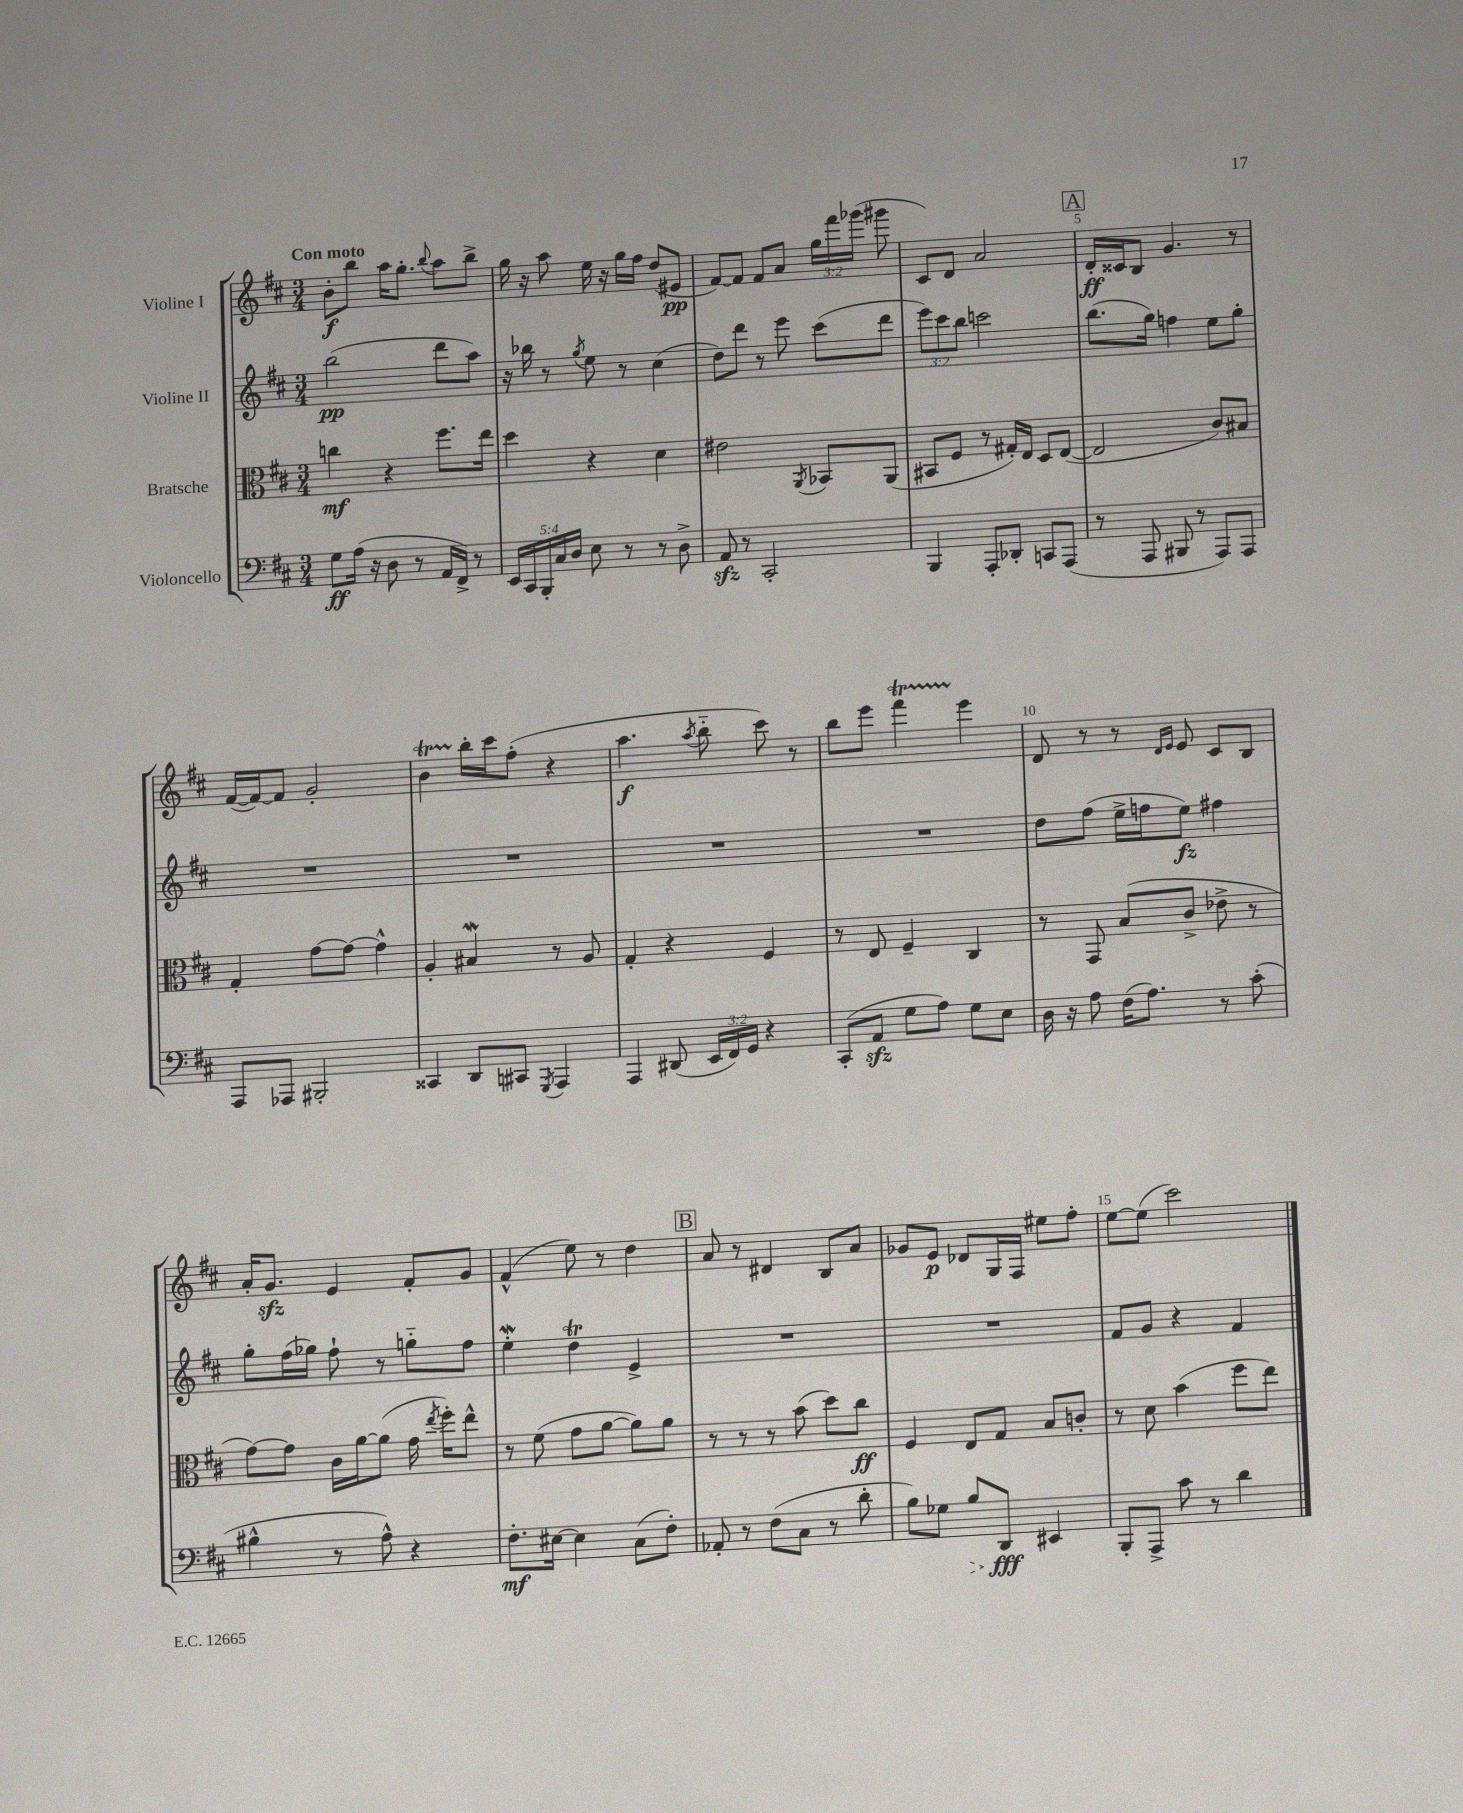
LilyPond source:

<<
\new StaffGroup <<
\new Staff = "s0" \with { instrumentName = "Violine I" } {
    \clef treble \key d \major \numericTimeSignature \time 3/4 \override Staff.TupletNumber.text = #tuplet-number::calc-fraction-text \tempo "Con moto"
    \autoBeamOff b'8[-.\f b''8] a''16[ g''8.]-. \appoggiatura { b''8 } a''8[ b''8]-> |
    g''16 r16 a''8 e''16 r16 g''16[ fis''16] d''8[( eis'8]\pp |
    fis'8[~) fis'8] fis'8[ a'8] \tuplet 3/2 { g''16[ fis'''16 ges'''16]( } gis'''8 |
    cis'8[) d'8] a'2 |
    \mark \markup { \box "A" } d'16[-.\ff cisis'16 b8] g'4. r8 |
    fis'16[~( fis'16~) fis'8] g'2-. |
    b'4\startTrillSpan b''16[-.\stopTrillSpan cis'''16 fis''8]-.( r4 |
    a''4.\f \acciaccatura { a''8 } b''8-_ cis'''8) r8 |
    b''8[ e'''8] fis'''4\startTrillSpan e'''4\stopTrillSpan |
    d'8 r8 r8 \grace { d'16[ e'16] } e'8 cis'8[ b8] |
    a'16[-. g'8.]\sfz e'4 fis'8[-. g'8] |
    fis'4-^( e''8) r8 d''4 |
    \mark \markup { \box "B" } a'8 r8 dis'4 b8[ a'8] |
    ges'8[ e'8]\p des'8[ g16 fis16] eis''8[ fis''8]-. |
    e''8[~ e''8]( cis'''2) \bar "|." |
}
\new Staff = "s1" \with { instrumentName = "Violine II" } {
    \clef treble \key d \major \numericTimeSignature \time 3/4 \override Staff.TupletNumber.text = #tuplet-number::calc-fraction-text
    \autoBeamOff b''2\pp( d'''8[ a''8]) |
    r16 bes''16 r8 \acciaccatura { g''8 } e''8 r8 cis''4( |
    d''8[) d'''8] r8 e'''8 cis'''8[( d'''8] |
    \tuplet 3/2 { e'''8[) cis'''8 b''8] } c'''2 |
    \mark \markup { \box "A" } b''8.[( g''16]) f''4 e''8[ g''8]-. |
    R2. |
    R2. |
    R2. |
    R2. |
    d''8[ fis''8]( e''16[-> f''16 e''8]\fz) fis''4 |
    g''8[-. fis''16( ges''16]) fis''8-! r8 g''8[-_ fis''8] |
    e''4-.\mordent d''4\trill e'4-> |
    \mark \markup { \box "B" } R2. |
    R2. |
    fis'8[ g'8] r4 fis'4 \bar "|." |
}
\new Staff = "s2" \with { instrumentName = "Bratsche" } {
    \clef alto \key d \major \numericTimeSignature \time 3/4
    \autoBeamOff c''4\mf r4 fis''8.[ e''16] |
    d''4 r4 d'4 |
    eis'2 \acciaccatura { a,8 } bes,8[ a,8]( |
    bis,8[ fis8] r8 gis16[-.) e16] d8[ e8]~( |
    \mark \markup { \box "A" } e2 cis'8[) bis8] |
    g4-. g'8[~ g'8]~ g'4-^ |
    a4-. bis4\mordent r8 a8 |
    g4-. r4 fis4 |
    r8 e8 fis4-- cis4 |
    r8 g,8 b8[( cis'8]-> ees'8-> r8 |
    g'8[~) g'8] cis'16[ a'16~ a'8]( g'16 \acciaccatura { e''8 } fis''16[-.) e''8]-^ |
    r8 fis'8( g'8[ a'8]~ a'8[) a'8] |
    \mark \markup { \box "B" } r8 r8 r8 b'8( d''8[) cis''8]\ff |
    fis4 e8[ g8] b8[ c'8]-. |
    r8 d'8 b'4( fis''8[ e''8]) \bar "|." |
}
\new Staff = "s3" \with { instrumentName = "Violoncello" } {
    \clef bass \key d \major \numericTimeSignature \time 3/4 \override Staff.TupletNumber.text = #tuplet-number::calc-fraction-text
    \autoBeamOff g8[\ff a16]( r16 d8 r8 a,16[ fis,16]->) r8 |
    \tuplet 5/4 { e,16[ cis,16 b,,16-. cis16 d16] } e8 r8 r8 d8-> |
    a,8\sfz r8 cis,2-. |
    b,,4 a,,8[-. des,8]-. c,8[ a,,8]( |
    \mark \markup { \box "A" } r8 a,,8 bis,,8 r8 a,,8[) a,,8] |
    a,,8[ aes,,8] bis,,2-. |
    cisis,4 d,8[ cis,8] \acciaccatura { g,,8 } a,,4 |
    a,,4 dis,8( \tuplet 3/2 { e,16[ fis,16) g,16] } r4 |
    cis,8[-.( a,8]\sfz g8[ a8]) g8[ e8] |
    d16 r16 a8 fis16[( a8.]) r8 cis'8-.( |
    bis4-^ r8 a8-^) r4 |
    fis8.[-.\mf eis16]~ eis4 cis8[( fis8]-.) |
    \mark \markup { \box "B" } aes,8-. r8 fis8[( cis8] r8 d'8-. |
    b8[) ges8] \once \override Hairpin.style = #'dashed-line b8[\> d,8]\fff\! eis,4 |
    b,,8[-. a,,8]-> cis'8 r8 d'4 \bar "|." |
}
>>
>>
\layout { \context { \Score \override BarNumber.break-visibility = ##(#f #t #t) barNumberVisibility = #(every-nth-bar-number-visible 5) } }
